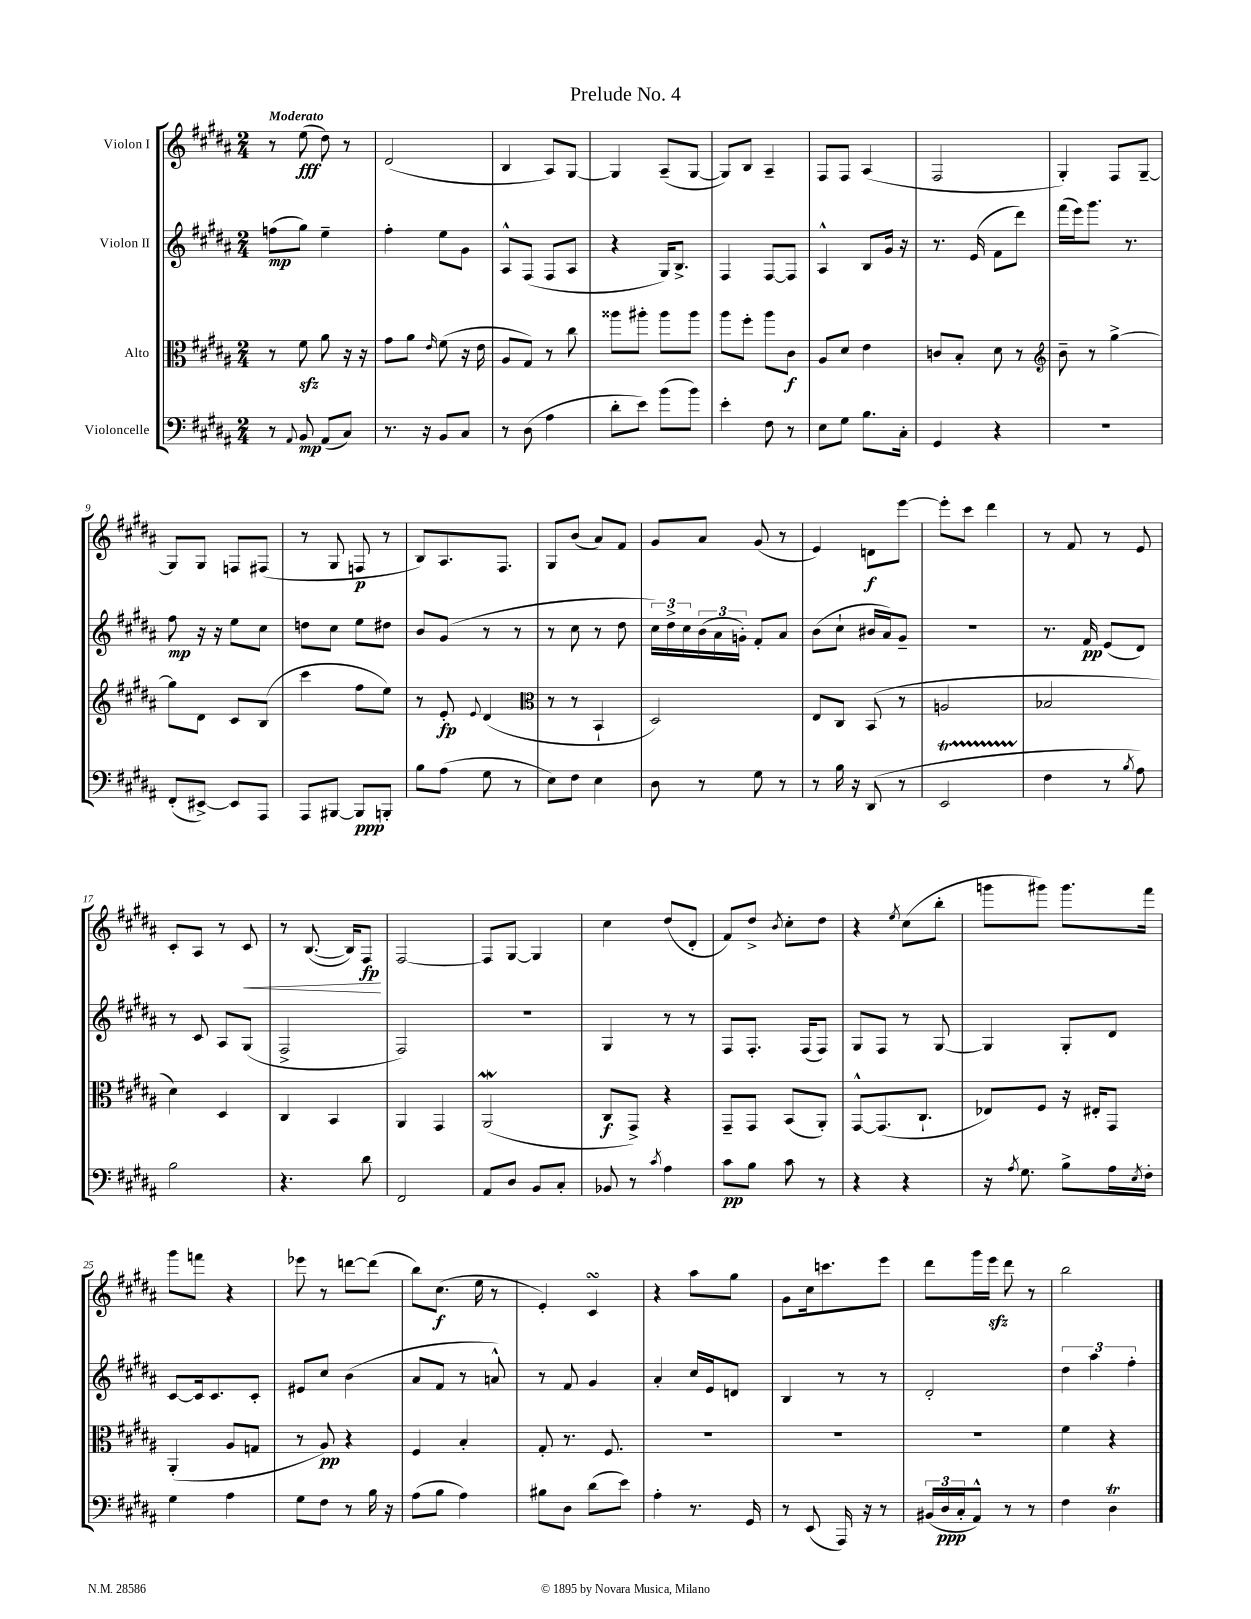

**kern	**dynam	**kern	**dynam	**kern	**dynam	**kern	**dynam
*part4	*part4	*part3	*part3	*part2	*part2	*part1	*part1
*staff4	*staff4	*staff3	*staff3	*staff2	*staff2	*staff1	*staff1
*I"Violoncelle	*	*I"Alto	*	*I"Violon II	*	*I"Violon I	*
*clefF4	*	*clefC3	*	*clefG2	*	*clefG2	*
*k[f#c#g#d#a#]	*	*k[f#c#g#d#a#]	*	*k[f#c#g#d#a#]	*	*k[f#c#g#d#a#]	*
*M2/4	*	*M2/4	*	*M2/4	*	*M2/4	*
=1	=1	=1	=1	=1	=1	=1	=1
!	!	!	!	!	!	!LO:TX:a:B:t=Moderato	!
8r	.	8r	.	(8ffn\L	mp	8r	.
8qqAA#/	.	.	.	.	.	.	.
8BB/	mp	8f#zz\	.	8gg#\J)	.	(8ee\	fff
(8AA#/L	.	8a#\	.	4ee~\	.	8dd#\)	.
8C#/J)	.	16r	.	.	.	8r	.
.	.	16r	.	.	.	.	.
=2	=2	=2	=2	=2	=2	=2	=2
8.r	.	8g#\L	.	4ff#'\	.	(2d#/	.
.	.	8a#\J	.	.	.	.	.
16r	.	.	.	.	.	.	.
.	.	16qqe/	.	.	.	.	.
8BB/L	.	(8f#\	.	8ee\L	.	.	.
8C#/J	.	16r	.	8g#\J	.	.	.
.	.	16e\	.	.	.	.	.
=3	=3	=3	=3	=3	=3	=3	=3
8r	.	8A#/L	.	8A#^^/L	.	4B/	.
(8D#\	.	8G#/J)	.	(8F#/J	.	.	.
4A#\	.	8r	.	8F#/L	.	8A#/L)	.
.	.	8cc#\	.	8A#/J	.	[8G#/J	.
=4	=4	=4	=4	=4	=4	=4	=4
8d#'\L	.	8aa##X\L	.	4r	.	4G#/]	.
8e\J)	.	8aa#X'\J	.	.	.	.	.
(8b\L	.	8aa#\L	.	16G#/KL)	.	(8A#~/L	.
.	.	.	.	8.B^/J	.	.	.
8b\J)	.	8aa#\J	.	.	.	[8G#/J	.
=5	=5	=5	=5	=5	=5	=5	=5
4e'\	.	8aa#\L	.	4F#/	.	8G#/L])	.
.	.	8ff#'\J	.	.	.	8B/J	.
8F#\	.	8aa#\L	.	[8F#/L	.	4A#~/	.
8r	.	8c#\J	f	8F#/J]	.	.	.
=6	=6	=6	=6	=6	=6	=6	=6
8E\L	.	8A#/L	.	4A#^^/	.	8F#/L	.
8G#\J	.	8d#/J	.	.	.	8F#/J	.
8.B\L	.	4e\	.	8B/L	.	(4A#/	.
.	.	.	.	16g#/Jk	.	.	.
16C#'\Jk	.	.	.	16r	.	.	.
=7	=7	=7	=7	=7	=7	=7	=7
4GG#/	.	8cn/L	.	8.r	.	2F#/	.
.	.	8B'/J	.	.	.	.	.
.	.	.	.	(16e/	.	.	.
4r	.	8d#\	.	8f#\L	.	.	.
.	.	8r	.	8ddd#\J)	.	.	.
=8	=8	=8	=8	=8	=8	=8	=8
*	*	*clefG2	*	*	*	*	*
2r	.	8b~\	.	(16fff#\LL	.	4G#'/)	.
.	.	.	.	16eee\J)	.	.	.
.	.	8r	.	8.ggg#\J	.	.	.
.	.	[4gg#^\	.	.	.	8F#/L	.
.	.	.	.	8.r	.	.	.
.	.	.	.	.	.	[8G#~/J	.
!!LO:LB:g=z
=9	=9	=9	=9	=9	=9	=9	=9
(8FF#'/L	.	8gg#\L]	.	8ff#\	mp	8G#/L]	.
[8EE#X^/J)	.	8d#\J	.	16r	.	8G#/J	.
.	.	.	.	16r	.	.	.
8EE#/L]	.	8c#/L	.	8ee\L	.	8Fn/L	.
8AAA#/J	.	(8B/J	.	8cc#\J	.	(8F#X/J	.
=10	=10	=10	=10	=10	=10	=10	=10
8AAA#/L	.	4ccc#\	.	8ddn\L	.	8r	.
[8BBB#X/J	.	.	.	8cc#\J	.	8G#/	.
8BBB#/L]	ppp	8ff#\L	.	8ee\L	.	8Fn/	p
8BBBn'/J	.	8ee\J)	.	8dd#X\J	.	8r	.
=11	=11	=11	=11	=11	=11	=11	=11
8B\L	.	8r	.	8b/L	.	8B/L)	.
(8A#\J	.	8e'/	fp	(8g#/J	.	8.A#/	.
.	.	8qqe/	.	.	.	.	.
8G#\	.	(4d#/	.	8r	.	.	.
.	.	.	.	.	.	8.F#/J	.
8r	.	.	.	8r	.	.	.
=12	=12	=12	=12	=12	=12	=12	=12
*	*	*clefC3	*	*	*	*	*
8E\L)	.	8r	.	8r	.	8G#/L	.
8F#\J	.	8r	.	8cc#\	.	(8b/J	.
4E\	.	4BB`/	.	8r	.	8a#/L)	.
.	.	.	.	8dd#\	.	8f#/J	.
=13	=13	=13	=13	=13	=13	=13	=13
8D#\	.	2D#/)	.	24cc#\LL)	.	8g#/L	.
.	.	.	.	24dd#^\	.	.	.
.	.	.	.	24cc#\	.	.	.
8r	.	.	.	(24b\	.	8a#/J	.
.	.	.	.	24a#\	.	.	.
.	.	.	.	24gn'\JJ)	.	.	.
8G#\	.	.	.	8f#'/L	.	(8g#/	.
8r	.	.	.	8a#/J	.	8r	.
=14	=14	=14	=14	=14	=14	=14	=14
8r	.	8E/L	.	(8b\L	.	4e/)	.
16B\	.	8C#/J	.	8cc#`\J	.	.	.
16r	.	.	.	.	.	.	.
(8DD#/	.	(8BB/	.	16b#X/LL	.	8dn\L	f
.	.	.	.	16a#/J)	.	.	.
8r	.	8r	.	8g#~/J	.	[8eee\J	.
=15	=15	=15	=15	=15	=15	=15	=15
2EET/	.	2An/	.	2r	.	8eee'\L]	.
.	.	.	.	.	.	8ccc#\J	.
.	.	.	.	.	.	4ddd#\	.
=16	=16	=16	=16	=16	=16	=16	=16
4F#\	.	2B-X/	.	8.r	.	8r	.
.	.	.	.	.	.	8f#/	.
.	.	.	.	16f#/	pp	.	.
8r	.	.	.	(8e/L	.	8r	.
8qB/	.	.	.	.	.	.	.
8A#\)	.	.	.	8d#/J)	.	8e/	.
!!LO:LB:g=z
=17	=17	=17	=17	=17	=17	=17	=17
2B\	.	4d#\)	.	8r	.	8c#'/L	.
.	.	.	.	8c#/	.	8A#/J	.
.	.	4D#/	.	8A#/L	.	8r	.
!	!	!	!	!	!	!	!LO:HP:b
.	.	.	.	(8G#/J	.	8c#/	<
=18	=18	=18	=18	=18	=18	=18	=18
4.r	.	4C#/	.	2F#^/	.	8r	.
.	.	.	.	.	.	([8.B/	.
.	.	4BB/	.	.	.	.	.
.	.	.	.	.	.	16B/KL])	.
8d#\	.	.	.	.	.	8F#/J	fp
.	.	.	.	.	.	.	[
=19	=19	=19	=19	=19	=19	=19	=19
2FF#/	.	4AA#/	.	2F#/)	.	[2F#/	.
.	.	4GG#/	.	.	.	.	.
=20	=20	=20	=20	=20	=20	=20	=20
8AA#/L	.	(2AA#W/	.	2r	.	8F#/L]	.
8D#/J	.	.	.	.	.	[8G#/J	.
8BB/L	.	.	.	.	.	4G#/]	.
8C#'/J	.	.	.	.	.	.	.
=21	=21	=21	=21	=21	=21	=21	=21
8BB-X/	.	8C#/L	f	4G#/	.	4cc#\	.
8r	.	8GG#^/J)	.	.	.	.	.
8qc#/	.	.	.	.	.	.	.
4A#\	.	4r	.	8r	.	(8dd#/L	.
.	.	.	.	8r	.	8d#'/J	.
=22	=22	=22	=22	=22	=22	=22	=22
8c#\L	pp	8GG#~/L	.	8F#/L	.	8f#/L)	.
8B\J	.	8GG#/J	.	8.F#'/J	.	8dd#^/J	.
.	.	.	.	.	.	8qb/	.
8c#\	.	(8BB/L	.	.	.	8cc#'\L	.
.	.	.	.	(16F#/KL	.	.	.
8r	.	8AA#'/J)	.	8F#/J)	.	8dd#\J	.
=23	=23	=23	=23	=23	=23	=23	=23
4r	.	[8GG#^^/L	.	8G#/L	.	4r	.
.	.	(8.GG#/]	.	8F#/J	.	.	.
.	.	.	.	.	.	8qee/	.
4r	.	.	.	8r	.	(8cc#\L	.
.	.	8.C#`/J	.	.	.	.	.
.	.	.	.	[8G#/	.	8bb'\J	.
=24	=24	=24	=24	=24	=24	=24	=24
16r	.	8E-X/L)	.	4G#/]	.	8gggn\L	.
8qA#/	.	.	.	.	.	.	.
8.G#\	.	.	.	.	.	.	.
.	.	8F#/J	.	.	.	8ggg#X\J)	.
8B^\L	.	16r	.	8G#'/L	.	8.ggg#\L	.
.	.	16E#X'/KL	.	.	.	.	.
16A#\L	.	8GG#/J	.	8d#/J	.	.	.
8qE/	.	.	.	.	.	.	.
16F#'\JJ	.	.	.	.	.	16fff#\Jk	.
!!LO:LB:g=z
=25	=25	=25	=25	=25	=25	=25	=25
4G#\	.	(4AA#'/	.	[8c#/L	.	8ggg#\L	.
.	.	.	.	16c#/k]	.	8fffn\J	.
.	.	.	.	8.c#/	.	.	.
4A#\	.	8A#/L	.	.	.	4r	.
.	.	8Gn/J	.	8c#'/J	.	.	.
=26	=26	=26	=26	=26	=26	=26	=26
8G#\L	.	8r	.	8e#X/L	.	8eee-X\	.
8F#\J	.	8A#/)	pp	8cc#/J	.	8r	.
8r	.	4r	.	(4b\	.	[8dddn\L	.
16B\	.	.	.	.	.	(8ddd\J]	.
16r	.	.	.	.	.	.	.
=27	=27	=27	=27	=27	=27	=27	=27
(8A#\L	.	4F#/	.	8a#/L	.	8bb\L)	.
8B\J	.	.	.	8f#/J	.	(8.cc#\J	f
4A#\)	.	4B'/	.	8r	.	.	.
.	.	.	.	.	.	16ee\	.
.	.	.	.	8an^^/)	.	8r	.
=28	=28	=28	=28	=28	=28	=28	=28
8B#X\L	.	8G#'/	.	8r	.	4e'/)	.
8D#\J	.	8.r	.	8f#/	.	.	.
(8d#\L	.	.	.	4g#/	.	4c#sSSS/	.
.	.	8.F#/	.	.	.	.	.
8e\J)	.	.	.	.	.	.	.
=29	=29	=29	=29	=29	=29	=29	=29
4A#'\	.	2r	.	4a#'/	.	4r	.
8.r	.	.	.	16cc#/LL	.	8aa#\L	.
.	.	.	.	16e/J	.	.	.
.	.	.	.	8dn/J	.	8gg#\J	.
16GG#/	.	.	.	.	.	.	.
=30	=30	=30	=30	=30	=30	=30	=30
8r	.	2r	.	4B/	.	8g#\L	.
(8EE/	.	.	.	.	.	16cc#\k	.
.	.	.	.	.	.	8.cccn\	.
16AAA#/)	.	.	.	8r	.	.	.
16r	.	.	.	.	.	.	.
8r	.	.	.	8r	.	8eee\J	.
=31	=31	=31	=31	=31	=31	=31	=31
(24BB#X/LL	.	2r	.	2d#'/	.	8ddd#\L	.
24D#/	ppp	.	.	.	.	.	.
24C#'/J	.	.	.	.	.	.	.
8AA#^^/J)	.	.	.	.	.	16ggg#\L	.
.	.	.	.	.	.	16eeezz\JJ	.
8r	.	.	.	.	.	8ddd#\	.
8r	.	.	.	.	.	8r	.
=32	=32	=32	=32	=32	=32	=32	=32
4F#\	.	4f#\	.	6dd#\	.	2bb\	.
.	.	.	.	6aa#\	.	.	.
4D#t\	.	4r	.	.	.	.	.
.	.	.	.	6ff#'\	.	.	.
==	==	==	==	==	==	==	==
*-	*-	*-	*-	*-	*-	*-	*-
